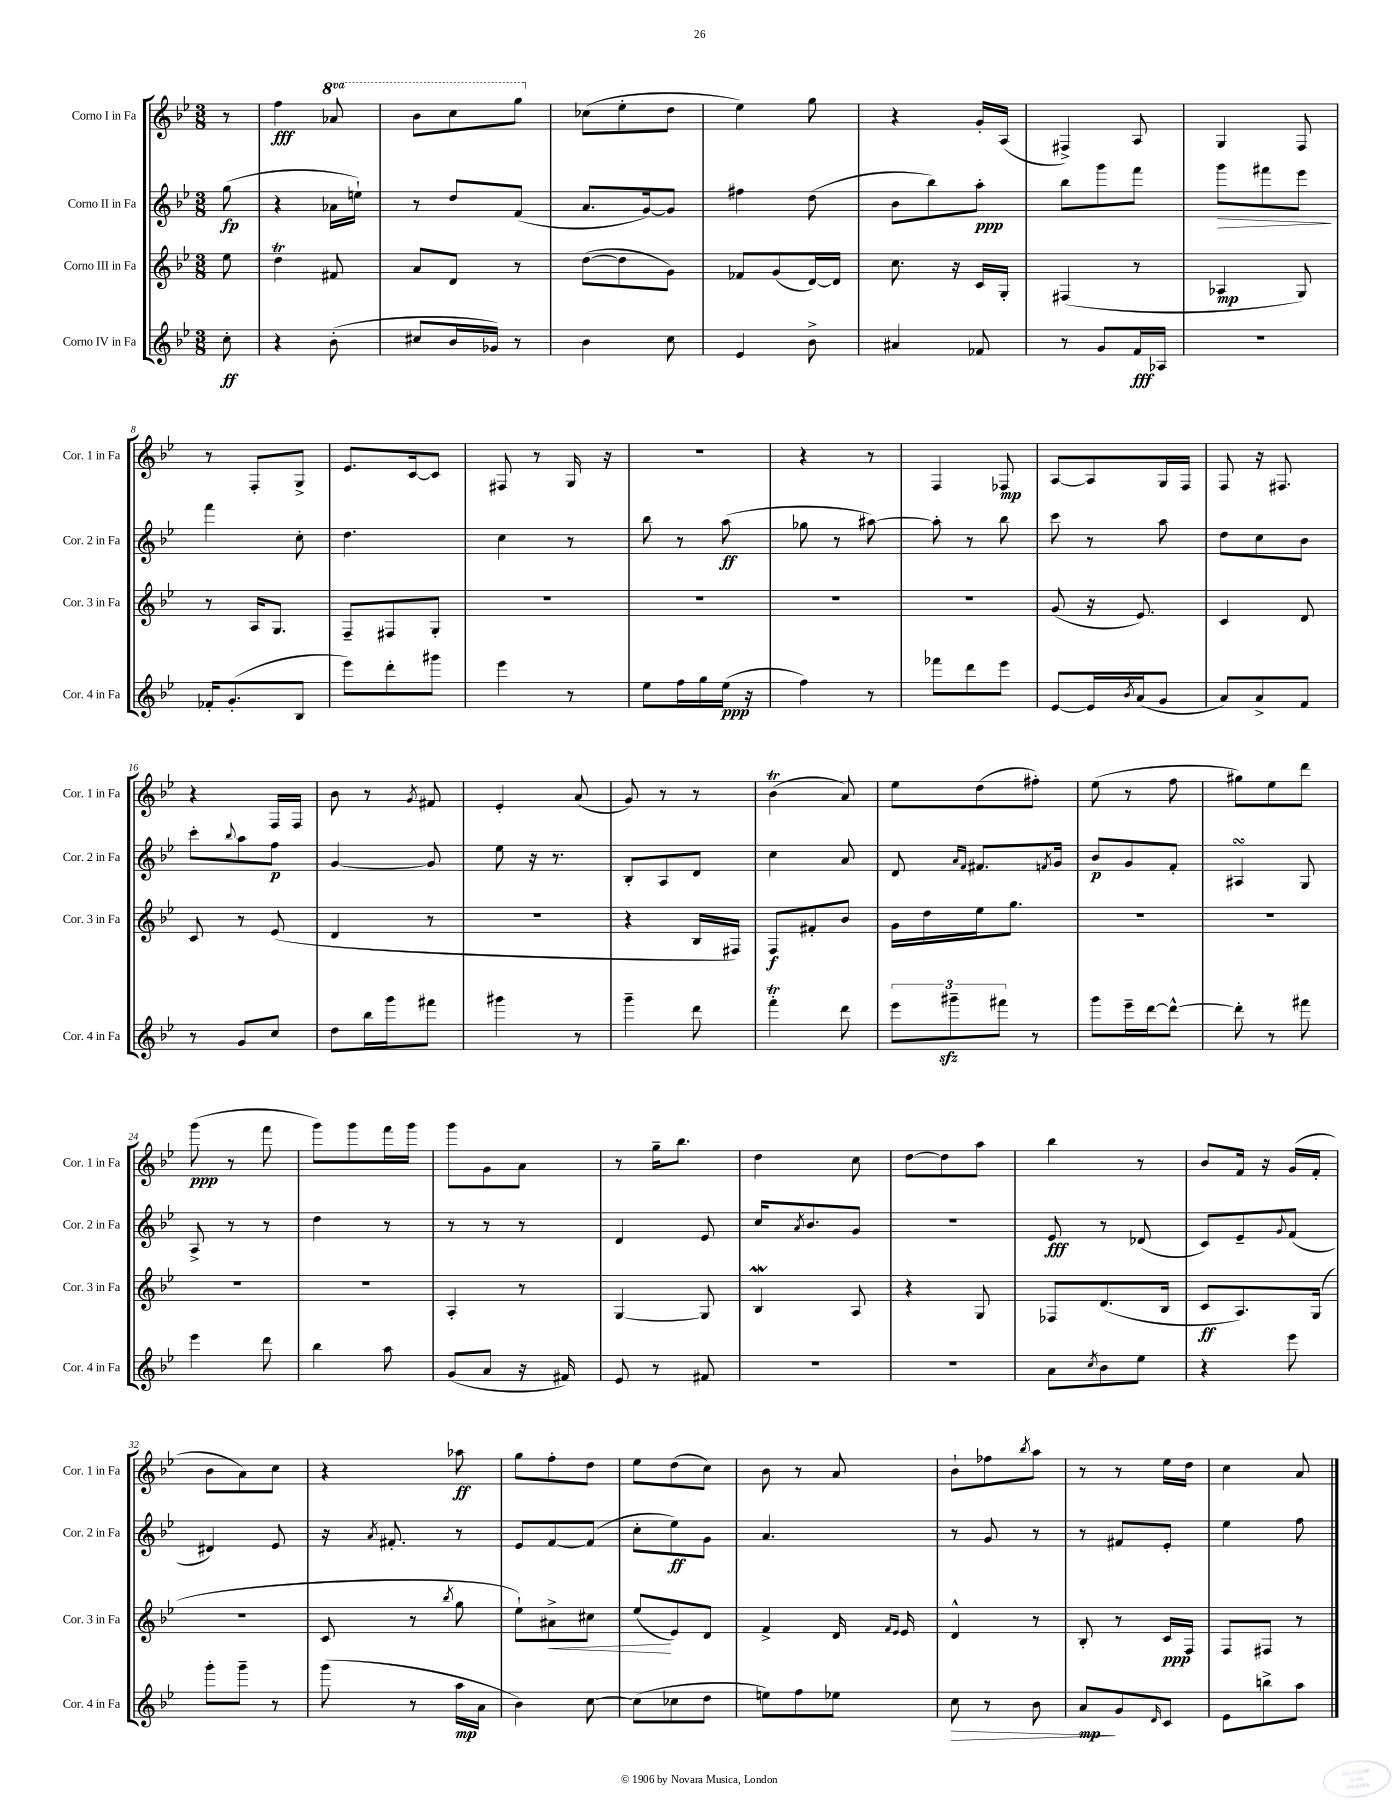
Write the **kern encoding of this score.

**kern	**dynam	**kern	**dynam	**kern	**dynam	**kern	**dynam
*part4	*part4	*part3	*part3	*part2	*part2	*part1	*part1
*staff4	*staff4	*staff3	*staff3	*staff2	*staff2	*staff1	*staff1
*I"Corno IV in Fa	*	*I"Corno III in Fa	*	*I"Corno II in Fa	*	*I"Corno I in Fa	*
*I'Cor. 4 in Fa	*	*I'Cor. 3 in Fa	*	*I'Cor. 2 in Fa	*	*I'Cor. 1 in Fa	*
*clefG2	*	*clefG2	*	*clefG2	*	*clefG2	*
*k[b-e-]	*	*k[b-e-]	*	*k[b-e-]	*	*k[b-e-]	*
*M3/8	*	*M3/8	*	*M3/8	*	*M3/8	*
=	=	=	=	=	=	=	=
8cc'\	ff	8ee-\	.	(8gg\	fp	8r	.
=1	=1	=1	=1	=1	=1	=1	=1
4r	.	4ddt\	.	4r	.	4ff\	fff
*	*	*	*	*	*	*8va	*
(8b-'\	.	8f#X/	.	16a-X\LL	.	8aa-X/	.
.	.	.	.	16een`\JJ)	.	.	.
=2	=2	=2	=2	=2	=2	=2	=2
8cc#X/L	.	8a/L	.	8r	.	8bb-\L	.
16b-/L	.	8d/J	.	8dd/L	.	8ccc\	.
16g-X/JJ)	.	.	.	.	.	.	.
8r	.	8r	.	(8f/J	.	8ggg\J	.
=3	=3	=3	=3	=3	=3	=3	=3
*	*	*	*	*	*	*X8va	*
4b-\	.	([8dd\L	.	8.a/L	.	(8cc-X\L	.
.	.	8dd\]	.	.	.	8ee-'\	.
.	.	.	.	[16g/k)	.	.	.
8cc\	.	8g\J)	.	8g/J]	.	8dd\J	.
=4	=4	=4	=4	=4	=4	=4	=4
4e-/	.	8f-X/L	.	4ff#X\	.	4ee-\)	.
.	.	(8g/	.	.	.	.	.
8b-^\	.	[16d/L)	.	(8dd\	.	8gg\	.
.	.	16d/JJ]	.	.	.	.	.
=5	=5	=5	=5	=5	=5	=5	=5
4a#X/	.	8.cc\	.	8b-\L	.	4r	.
.	.	.	.	8bb-\)	.	.	.
.	.	16r	.	.	.	.	.
8f-X/	.	16c/LL	.	8aa'\J	ppp	16g'/LL	.
.	.	16G'/JJ	.	.	.	(16A/JJ	.
=6	=6	=6	=6	=6	=6	=6	=6
8r	.	(4F#X/	.	8bb-\L	.	4F#X^/)	.
8g/L	.	.	.	8ggg\	.	.	.
16f/L	fff	8r	.	8fff\J	.	8A/	.
16A-X/JJ	.	.	.	.	.	.	.
=7	=7	=7	=7	=7	=7	=7	=7
!	!	!	!	!	!LO:HP:b	!	!
4.r	.	4A-X/	mp	8ggg\L	>	4G/	.
.	.	.	.	8fff#X\	.	.	.
.	.	8G/)	.	8eee-\J	.	8F/	.
.	.	.	.	.	]	.	.
!!LO:LB:g=z
=8	=8	=8	=8	=8	=8	=8	=8
16f-X'/KL	.	8r	.	4fff\	.	8r	.
(8.g'/	.	.	.	.	.	.	.
.	.	16A/KL	.	.	.	8F'/L	.
.	.	8.G/J	.	.	.	.	.
8B-/J	.	.	.	8cc'\	.	8G^/J	.
=9	=9	=9	=9	=9	=9	=9	=9
8eee-\L)	.	8F~/L	.	4.dd\	.	8.e-/L	.
8ddd'\	.	8F#X/	.	.	.	.	.
.	.	.	.	.	.	[16c/k	.
8ggg#X\J	.	8G'/J	.	.	.	8c/J]	.
=10	=10	=10	=10	=10	=10	=10	=10
4eee-\	.	4.r	.	4cc\	.	8F#X/	.
.	.	.	.	.	.	8r	.
8r	.	.	.	8r	.	16G/	.
.	.	.	.	.	.	16r	.
=11	=11	=11	=11	=11	=11	=11	=11
8ee-\L	.	4.r	.	8bb-\	.	4.r	.
16ff\L	.	.	.	8r	.	.	.
16gg\	.	.	.	.	.	.	.
(16ee-\JJ	ppp	.	.	(8aa\	ff	.	.
16r	.	.	.	.	.	.	.
=12	=12	=12	=12	=12	=12	=12	=12
4ff\)	.	4.r	.	8gg-X\	.	4r	.
.	.	.	.	8r	.	.	.
8r	.	.	.	[8aa#X\)	.	8r	.
=13	=13	=13	=13	=13	=13	=13	=13
8fff-X\L	.	4.r	.	8aa#'\]	.	4F/	.
8ddd\	.	.	.	8r	.	.	.
8eee-\J	.	.	.	8bb-\	.	8F-X/	mp
=14	=14	=14	=14	=14	=14	=14	=14
[8e-/L	.	(8g/	.	8ccc\	.	[8A/L	.
16e-/L]	.	16r	.	8r	.	8A/]	.
8qb-/	.	.	.	.	.	.	.
(16a/J	.	8.e-/)	.	.	.	.	.
8g/J	.	.	.	8aa\	.	16G/L	.
.	.	.	.	.	.	16F/JJ	.
=15	=15	=15	=15	=15	=15	=15	=15
8a/L)	.	4c/	.	8dd\L	.	8F/	.
8a^/	.	.	.	8cc\	.	16r	.
.	.	.	.	.	.	8.F#X/	.
8f/J	.	8d/	.	8b-\J	.	.	.
!!LO:LB:g=z
=16	=16	=16	=16	=16	=16	=16	=16
8r	.	8c/	.	8ccc'\L	.	4r	.
.	.	.	.	8qqbb-/	.	.	.
8g/L	.	8r	.	8aa\	.	.	.
8cc/J	.	(8e-/	.	8ff\J	p	16F/LL	.
.	.	.	.	.	.	16F/JJ	.
=17	=17	=17	=17	=17	=17	=17	=17
8dd\L	.	4d/	.	[4g/	.	8b-\	.
16bb-\L	.	.	.	.	.	8r	.
16ggg\J	.	.	.	.	.	.	.
.	.	.	.	.	.	8qg/	.
8fff#X\J	.	8r	.	8g/]	.	8f#X/	.
=18	=18	=18	=18	=18	=18	=18	=18
4ggg#X\	.	4.r	.	8ee-\	.	4e-'/	.
.	.	.	.	16r	.	.	.
.	.	.	.	8.r	.	.	.
8r	.	.	.	.	.	(8a/	.
=19	=19	=19	=19	=19	=19	=19	=19
4ggg~\	.	4r	.	8B-'/L	.	8g/)	.
.	.	.	.	8A/	.	8r	.
8ddd\	.	16B-/LL	.	8d/J	.	8r	.
.	.	16F#X/JJ)	.	.	.	.	.
=20	=20	=20	=20	=20	=20	=20	=20
4fffT'\	.	8F/L	f	4cc\	.	(4b-T\	.
.	.	8f#X'/	.	.	.	.	.
8ddd\	.	8b-/J	.	8a/	.	8a/)	.
=21	=21	=21	=21	=21	=21	=21	=21
12eee-\L	.	16g\LL	.	8d/	.	8ee-\L	.
.	.	16dd\	.	.	.	.	.
12ggg#Xzz~\	.	.	.	.	.	.	.
.	.	.	.	16qqa/LL	.	.	.
.	.	.	.	16qqf/JJ	.	.	.
.	.	16ee-\J	.	8.f#X/L	.	(8dd\	.
12fff#X\J	.	.	.	.	.	.	.
.	.	8.gg\J	.	.	.	.	.
8r	.	.	.	.	.	8ff#X'\J)	.
.	.	.	.	8qfn/	.	.	.
.	.	.	.	16g/Jk	.	.	.
=22	=22	=22	=22	=22	=22	=22	=22
8ggg\L	.	4.r	.	8b-/L	p	(8ee-\	.
16eee-~\L	.	.	.	8g/	.	8r	.
[16ddd\J	.	.	.	.	.	.	.
8ddd^^\J_	.	.	.	8f'/J	.	8ff\	.
=23	=23	=23	=23	=23	=23	=23	=23
8ddd'\]	.	4.r	.	4A#XsSsS/	.	8gg#X\L)	.
8r	.	.	.	.	.	8ee-\	.
8fff#X\	.	.	.	8G/	.	8ddd\J	.
!!LO:LB:g=z
=24	=24	=24	=24	=24	=24	=24	=24
4eee-\	.	4.r	.	8A^/	.	(8ggg\	ppp
.	.	.	.	8r	.	8r	.
8ddd\	.	.	.	8r	.	8fff\	.
=25	=25	=25	=25	=25	=25	=25	=25
4bb-\	.	4.r	.	4dd\	.	8ggg\L)	.
.	.	.	.	.	.	8ggg\	.
8aa\	.	.	.	8r	.	16fff\L	.
.	.	.	.	.	.	16ggg\JJ	.
=26	=26	=26	=26	=26	=26	=26	=26
(8g/L	.	4A'/	.	8r	.	8ggg\L	.
8a/J	.	.	.	8r	.	8g\	.
16r	.	8r	.	8r	.	8a\J	.
16f#X/)	.	.	.	.	.	.	.
=27	=27	=27	=27	=27	=27	=27	=27
8e-/	.	[4G/	.	4d/	.	8r	.
8r	.	.	.	.	.	16gg~\KL	.
.	.	.	.	.	.	8.bb-\J	.
8f#X/	.	8G/]	.	8e-/	.	.	.
=28	=28	=28	=28	=28	=28	=28	=28
4.r	.	4B-w/	.	16cc/KL	.	4dd\	.
.	.	.	.	8qa/	.	.	.
.	.	.	.	8.b-/	.	.	.
.	.	8A/	.	8g/J	.	8cc\	.
=29	=29	=29	=29	=29	=29	=29	=29
4.r	.	4r	.	4.r	.	[8dd\L	.
.	.	.	.	.	.	8dd\]	.
.	.	8G/	.	.	.	8aa\J	.
=30	=30	=30	=30	=30	=30	=30	=30
8a\L	.	8F-X/L	.	8e-/	fff	4bb-\	.
8qcc/	.	.	.	.	.	.	.
8b-\	.	(8.d/	.	8r	.	.	.
8ee-\J	.	.	.	(8d-X/	.	8r	.
.	.	16B-/Jk	.	.	.	.	.
=31	=31	=31	=31	=31	=31	=31	=31
4r	.	8c/L	ff	8c/L)	.	8b-/L	.
.	.	8.A/)	.	8e-~/	.	16f/Jk	.
.	.	.	.	.	.	16r	.
.	.	.	.	8qqg/	.	.	.
8eee-\	.	.	.	(8f/J	.	(16g/LL	.
.	.	(16G/Jk	.	.	.	16f'/JJ	.
!!LO:LB:g=z
=32	=32	=32	=32	=32	=32	=32	=32
8ggg'\L	.	4.r	.	4d#X/)	.	8b-\L	.
8ggg~\J	.	.	.	.	.	8a\)	.
8r	.	.	.	8e-/	.	8cc\J	.
=33	=33	=33	=33	=33	=33	=33	=33
(8ggg\	.	8c/	.	16r	.	4r	.
.	.	.	.	8qa/	.	.	.
.	.	.	.	8.f#X'/	.	.	.
8r	.	8r	.	.	.	.	.
.	.	8qbb-/	.	.	.	.	.
16aa\LL	mp	8gg\	.	8r	.	8aa-X\	ff
16a\JJ	.	.	.	.	.	.	.
=34	=34	=34	=34	=34	=34	=34	=34
4b-\)	.	8ee-`\L)	.	8e-/L	.	8gg\L	.
!	!	!	!LO:HP:b	!	!	!	!
.	.	8a#X^\	<	[8f/	.	8ff'\	.
[8cc\	.	8cc#X\J	.	(8f/J]	.	8dd\J	.
=35	=35	=35	=35	=35	=35	=35	=35
(8cc\L]	.	(8ee-/L	.	8cc'\L	.	8ee-\L	.
8cc-X\	.	8e-/)	[	8ee-\)	ff	(8dd\	.
8dd\J	.	8d/J	.	8g\J	.	8cc\J)	.
=36	=36	=36	=36	=36	=36	=36	=36
8een\L)	.	4f^/	.	4.a/	.	8b-\	.
8ff\	.	.	.	.	.	8r	.
8ee-X\J	.	16d/	.	.	.	8a/	.
.	.	16qqf/LL	.	.	.	.	.
.	.	16qqe-/JJ	.	.	.	.	.
.	.	16e-/	.	.	.	.	.
=37	=37	=37	=37	=37	=37	=37	=37
!	!LO:HP:b	!	!	!	!	!	!
8cc\	>	4d^^/	.	8r	.	8b-`\L	.
8r	.	.	.	8g/	.	8ff-X\	.
.	.	.	.	.	.	8qbb-/	.
8b-\	.	8r	.	8r	.	8aa\J	.
=38	=38	=38	=38	=38	=38	=38	=38
8a/L	mp	8B-'/	.	8r	.	8r	.
8g/	]	8r	.	8f#X/L	.	8r	.
16qqd/	.	.	.	.	.	.	.
8c/J	.	16c/LL	ppp	8e-'/J	.	16ee-\LL	.
.	.	16F/JJ	.	.	.	16dd\JJ	.
=39	=39	=39	=39	=39	=39	=39	=39
8e-\L	.	8F/L	.	4ee-\	.	4cc\	.
8bbn^\	.	8F#X/J	.	.	.	.	.
8aa\J	.	8r	.	8ff\	.	8a/	.
==	==	==	==	==	==	==	==
*-	*-	*-	*-	*-	*-	*-	*-
